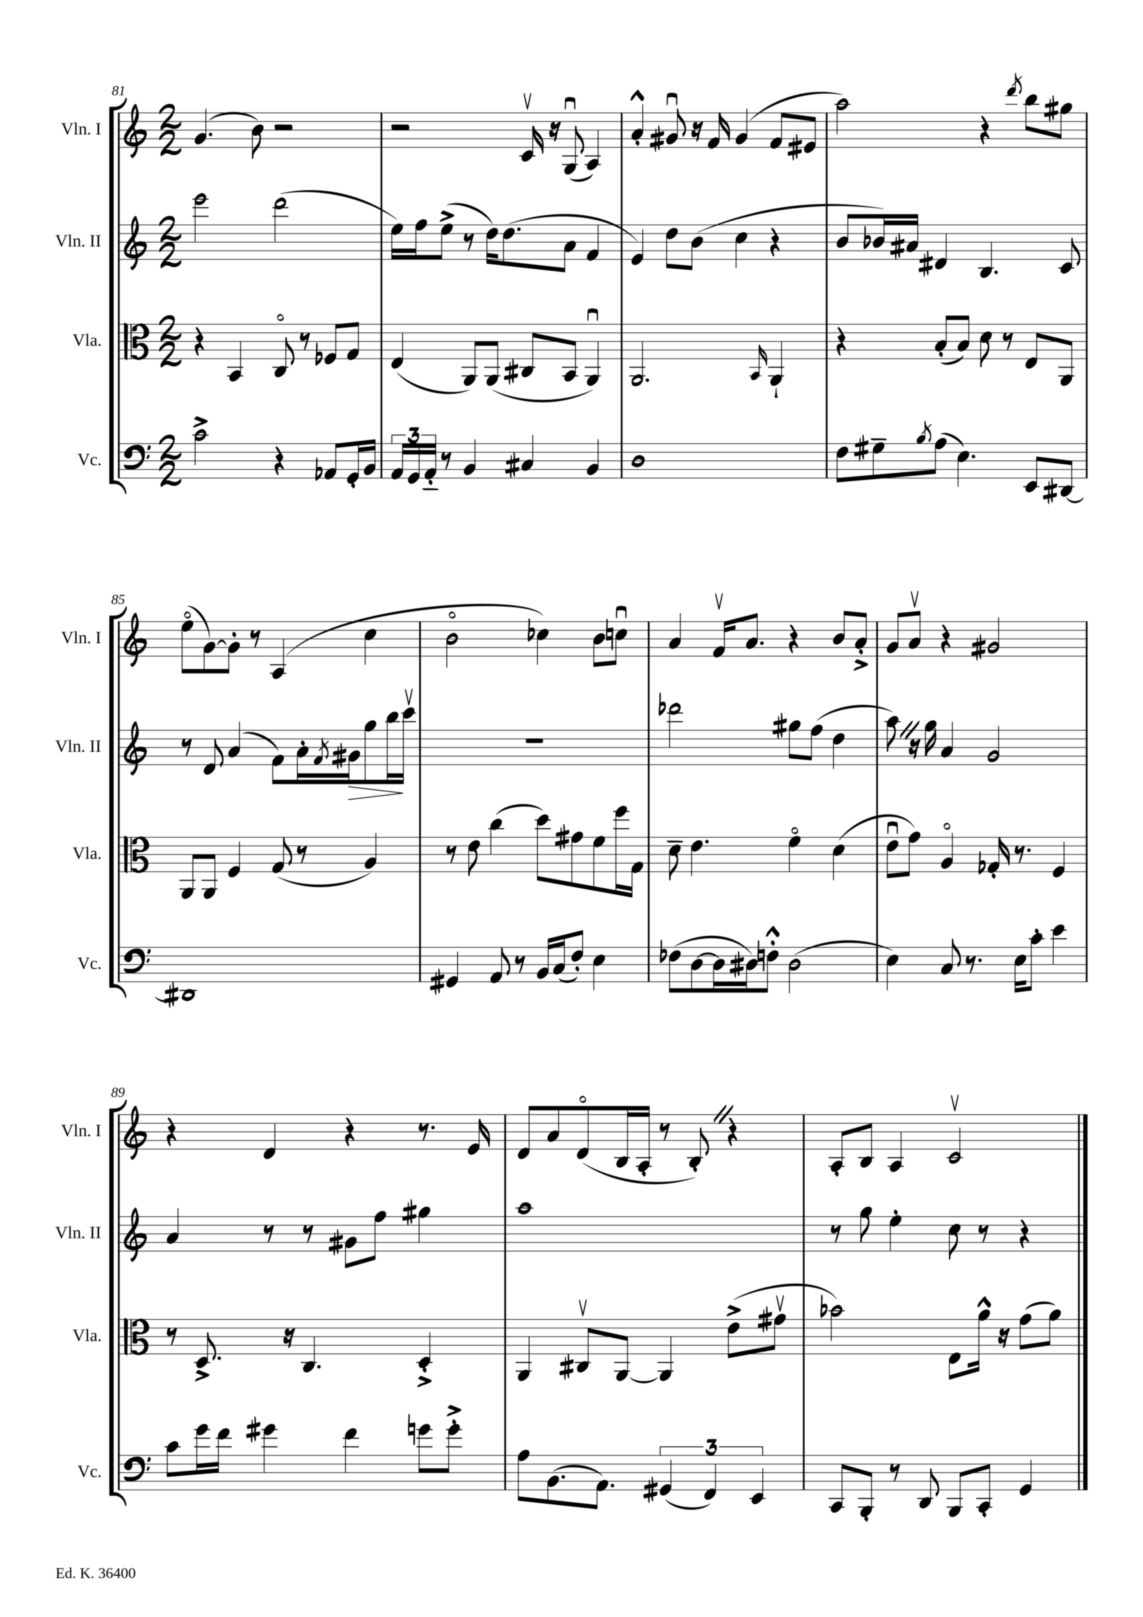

**kern	**kern	**kern	**dynam	**kern
*part4	*part3	*part2	*part2	*part1
*staff4	*staff3	*staff2	*staff2	*staff1
*I"Vc.	*I"Vla.	*I"Vln. II	*	*I"Vln. I
*I'Vc.	*I'Vla.	*I'Vln. II	*	*I'Vln. I
*clefF4	*clefC3	*clefG2	*	*clefG2
*k[]	*k[]	*k[]	*	*k[]
*M2/2	*M2/2	*M2/2	*	*M2/2
=81	=81	=81	=81	=81
2c^\	4r	2eee\	.	(4.g/
.	4BB/	.	.	.
.	.	.	.	8b\)
4r	8C/	(2ddd\	.	2r
.	8r	.	.	.
8AA-X/L	8F-X/L	.	.	.
16GG'/L	8G/J	.	.	.
16BB/JJ	.	.	.	.
=82	=82	=82	=82	=82
24AA/LL	(4E/	16ee\LL)	.	2r
24GG/	.	.	.	.
.	.	16ff\J	.	.
24AA/JJ	.	.	.	.
8r	.	(8ee^\J	.	.
4BB/	8AA/L)	8r	.	.
.	(8AA/J	16dd\KL)	.	.
.	.	(8.dd\	.	.
4C#X/	8C#X/L	.	.	16cv/
.	.	.	.	16r
.	8BB/J	8a\J	.	(8Gu/
4BB/	4AAu/)	4f/	.	4A/)
=83	=83	=83	=83	=83
1D	2.AA/	4e/)	.	4a'^^/
.	.	8dd\L	.	8g#Xu/
.	.	(8b\J	.	16r
.	.	.	.	16f/
.	.	4cc\	.	(4g#/
.	16qqBB/	.	.	.
.	4AA`/	4r	.	8f/L
.	.	.	.	8e#X/J
=84	=84	=84	=84	=84
8F\L	4r	8b/L	.	2aa\)
8G#X~\	.	16b-X/L)	.	.
.	.	16a#X/JJ	.	.
8qB/	.	.	.	.
(8A\J	(8B'/L	4d#X/	.	.
4.E\)	8B/J)	.	.	.
.	8d\	4.B/	.	4r
.	8r	.	.	.
.	.	.	.	8qddd/
8EE/L	8E/L	.	.	8bb\L
[8DD#X/J	8AA/J	8c/	.	8gg#X\J
!!LO:LB:g=z
=85	=85	=85	=85	=85
1DD#X]	8AA/L	8r	.	(8ee\L
.	8AA/J	8d/	.	[8g\)
.	4F/	(4a/	.	8g'\J]
.	.	.	.	8r
.	(8G/	8f\L)	.	(4A/
.	8r	16a'\L	.	.
.	.	8qf/	.	.
!	!	!	!LO:HP:b	!
.	.	16g#X\J	>	.
.	4A/)	8gg\	.	4cc\
.	.	16bb\L	.	.
.	.	16cccv\JJ	]	.
=86	=86	=86	=86	=86
4GG#X/	8r	1r	.	2b\
.	8e\	.	.	.
8AA/	(4cc\	.	.	.
8r	.	.	.	.
16BB/LL	8dd\L)	.	.	4cc-X\)
(16C/J	.	.	.	.
8F'/J)	8g#X\	.	.	.
4E\	8f\	.	.	8b\L
.	16ff\L	.	.	8ccnu\J
.	16G\JJ	.	.	.
=87	=87	=87	=87	=87
(8F-X\L	8d~\	2ddd-X\	.	4a/
[8D\	4.e\	.	.	.
16D\L]	.	.	.	16fv/KL
16D#X\J)	.	.	.	8.a/J
8Fn'^^\J	.	.	.	.
(2D#\	4f\	8gg#X\L	.	4r
.	.	(8ff\J	.	.
.	(4d\	4dd\	.	8b/L
.	.	.	.	8a'^/J
=88	=88	=88	=88	=88
4E\)	8eu\L	8aaZ\)	.	8g/L
.	8g\J)	16r	.	8av/J
.	.	16gg\	.	.
8C/	4A/	4a/	.	4r
8.r	.	.	.	.
.	16G-X'/	2g/	.	2g#X/
16E\KL	8.r	.	.	.
8c'\J	.	.	.	.
4e\	4F/	.	.	.
!!LO:LB:g=z
=89	=89	=89	=89	=89
8c\L	8r	4a/	.	4r
16g\L	8.D^/	.	.	.
16f\JJ	.	.	.	.
4g#X\	.	8r	.	4d/
.	16r	.	.	.
.	4.C/	8r	.	.
4f\	.	8g#X\L	.	4r
.	.	8ff\J	.	.
8gn\L	4D'^/	4gg#X\	.	8.r
8g'^\J	.	.	.	.
.	.	.	.	16e/
=90	=90	=90	=90	=90
8A\L	4AA/	1aa	.	8d/L
(8.BB\	.	.	.	8a/
.	8C#Xv/L	.	.	(8d/
8.AA\J)	.	.	.	.
.	[8AA/J	.	.	16B/L
.	.	.	.	16A'/JJ
(6GG#X/	4AA/]	.	.	8r
.	.	.	.	8B'Z/)
6FF/)	.	.	.	.
.	(8e^\L	.	.	4r
6EE/	.	.	.	.
.	8g#Xv\J	.	.	.
=91	=91	=91	=91	=91
8CC/L	2b-X\)	8r	.	8A'/L
8BBB'/J	.	8gg\	.	8B/J
8r	.	4ee'\	.	4A/
8DD/	.	.	.	.
8BBB/L	8E\L	8cc\	.	2cv/
8CC'/J	16a^^\Jk	8r	.	.
.	16r	.	.	.
4GG/	(8g\L	4r	.	.
.	8a\J)	.	.	.
==	==	==	==	==
*-	*-	*-	*-	*-
